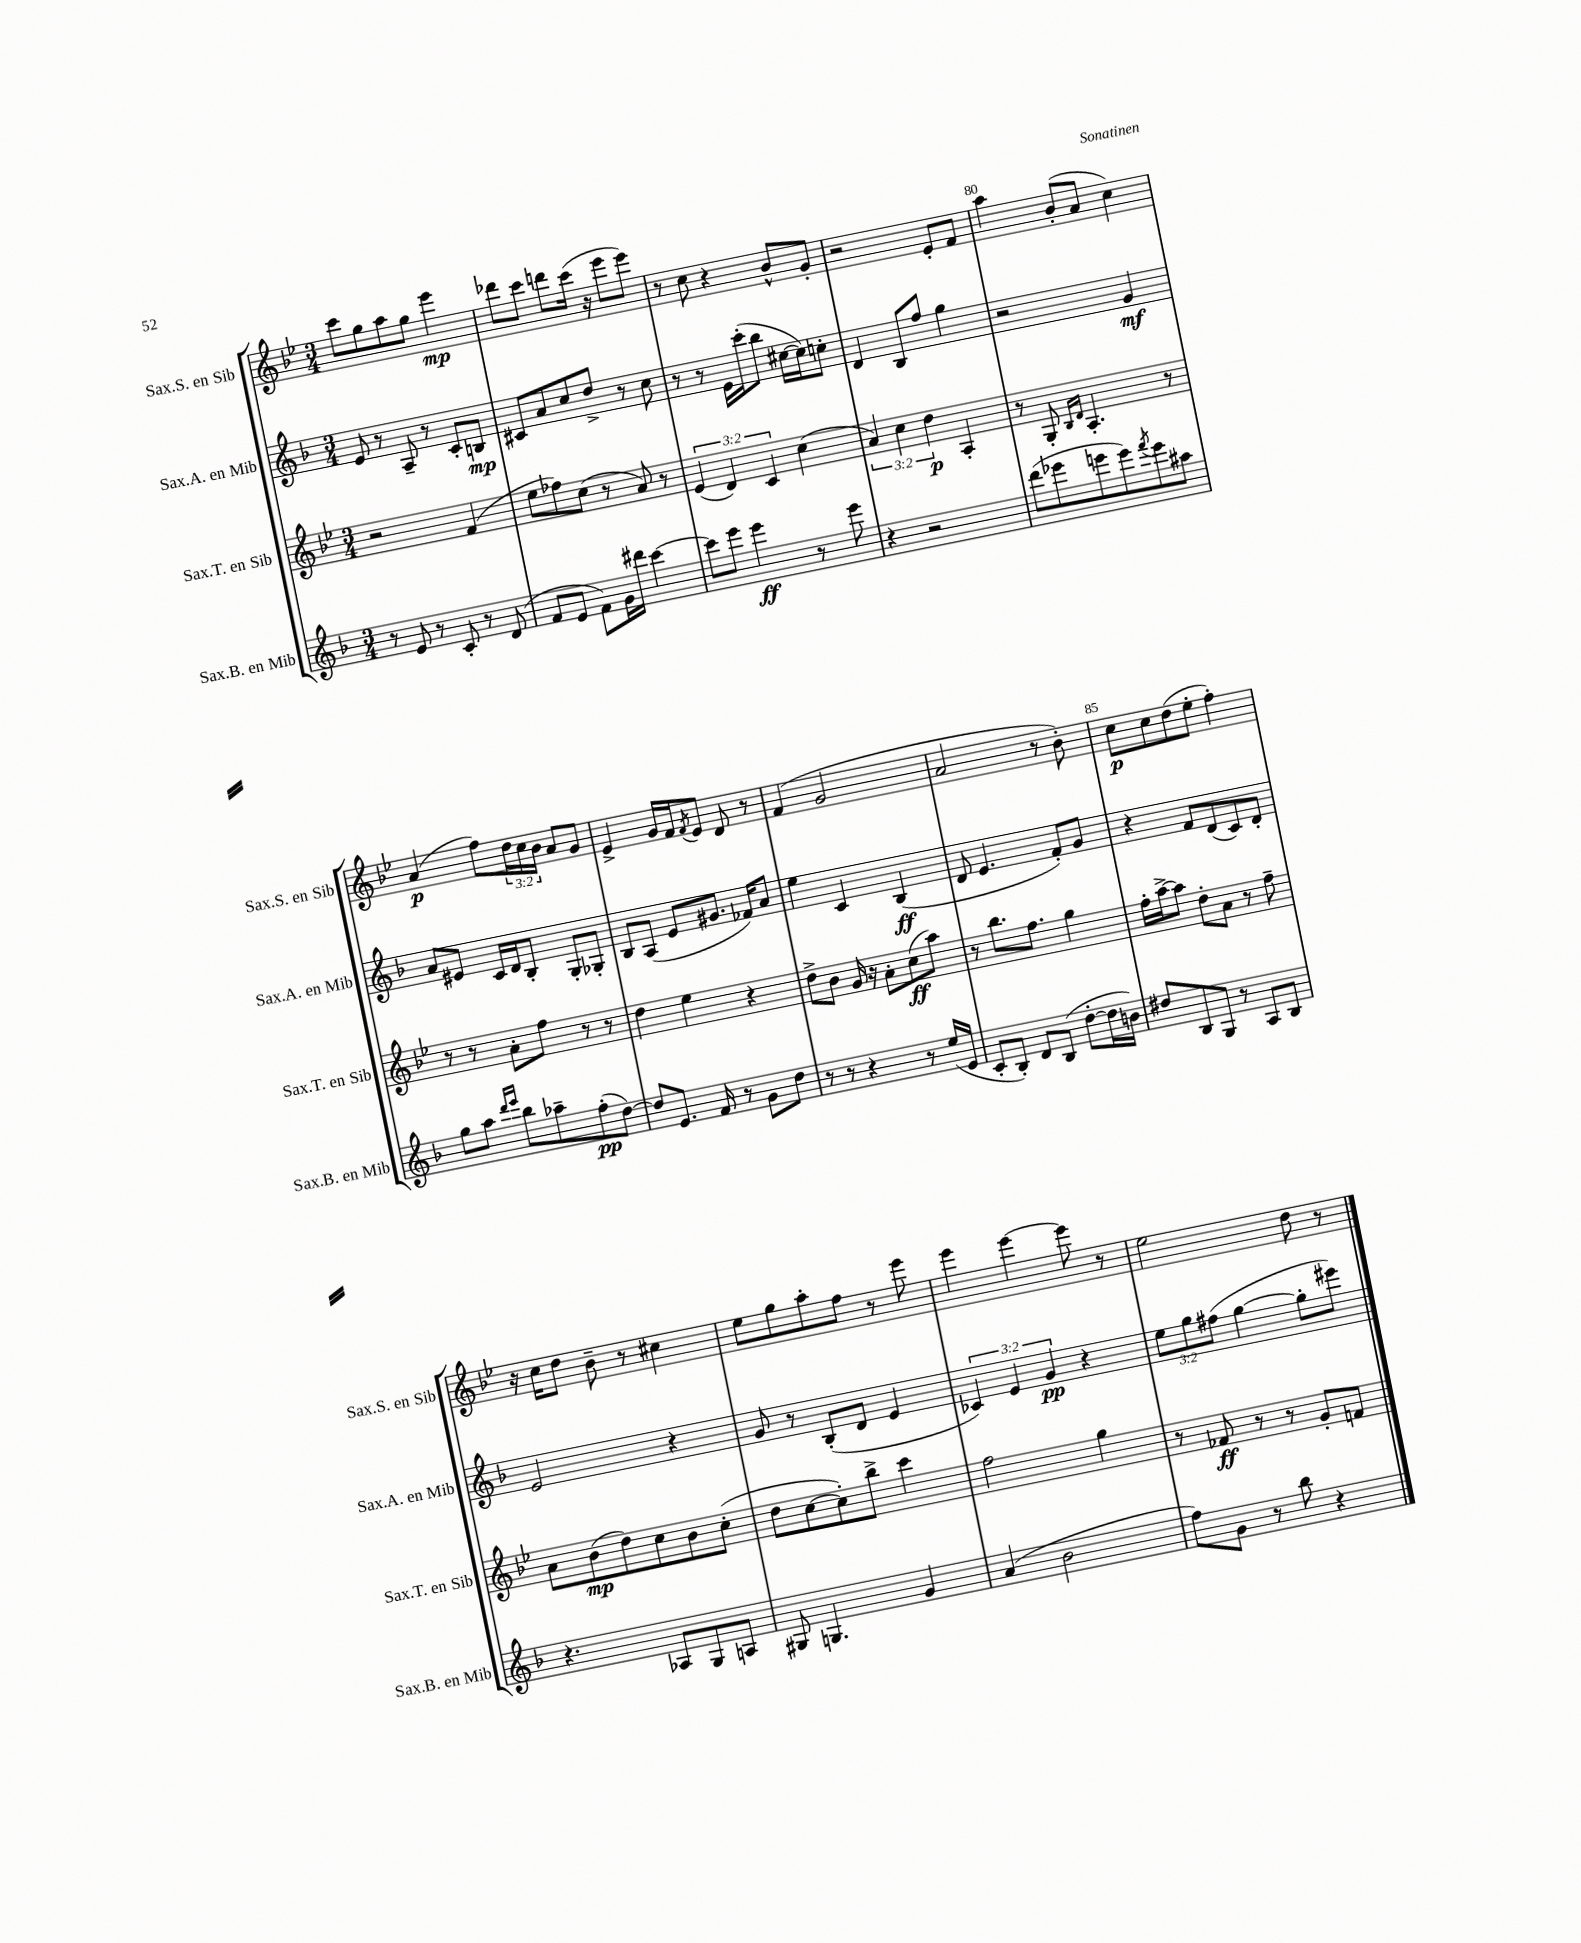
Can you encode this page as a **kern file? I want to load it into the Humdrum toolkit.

**kern	**kern	**kern	**kern
*staff4	*staff3	*staff2	*staff1
*clefG2	*clefG2	*clefG2	*clefG2
*k[b-]	*k[b-e-]	*k[b-]	*k[b-e-]
*M3/4	*M3/4	*M3/4	*M3/4
8r	2r	8e	8ccc
8e	.	8r	8gg
8r	.	8A~	8aa
8c'	.	8r	8gg
8r	(4f	8c'	4eee-
(8d	.	8B	.
=	=	=	=
8f	8ee-	8c#	8ddd-
8e	8ff-)	8a	8ccc
8f)	(8cc	8cc	8ddd
16g	8r	8dd^	(16ccc
16ddd#	.	.	16r
[4ccc	8a)	8r	8eee-
.	8r	8cc	8eee-)
=	=	=	=
8ccc]	(6e-	8r	8r
8eee	.	8r	8cc
.	6d)	.	.
4eee	.	16e	4r
.	.	(16ccc'	.
.	6c	.	.
.	.	8bb-	.
8r	(4cc	[16cc#	8b-^^
.	.	16cc#])	.
8eee	.	8cc'	8g'
=	=	=	=
4r	6a)	4d	2r
.	6cc	.	.
2r	.	8B-	.
.	6dd	.	.
.	.	8ff	.
.	4A'	4gg	8e-'
.	.	.	8f
=	=	=	=
(8ddd	8r	2r	4aa
8eee-	8G'	.	.
.	16qqB-	.	.
.	16qqd	.	.
8eee	4.A'	.	(8b-'
8eee)	.	.	8a
8qfff	.	.	.
8eee	.	4g	4cc)
8aa#	8r	.	.
=	=	=	=
8gg	8r	8a	(4a
8aa	8r	8e#	.
16qqddd	.	.	.
16qqeee	.	.	.
8bb-	8a'	16c	8ff)
.	.	16d	.
8aa-~	8ff	8B-'	24dd
.	.	.	24cc
.	.	.	24b-
(8ff'	8r	8G'	8a
[8dd)	8r	8G-'	8g
=	=	=	=
8dd]	4dd	8B-	4e-^
8.e	.	(8A	.
.	4ee-	8e	16g
16f	.	.	16f
.	.	.	8qf
8r	.	8.g#	8e-
8g	4r	.	8d
.	.	16f-)	.
8dd	.	8a	8r
=	=	=	=
8r	8dd^	4ee	(4f
8r	8b-	.	.
4r	16g	4c	2g
.	16r	.	.
.	8a'	.	.
8r	(8cc	(4B-	.
(16ee	8aa)	.	.
16e	.	.	.
=	=	=	=
8c'	8r	8d	2a
8B-')	8.bb-	4.e	.
8d	.	.	.
.	8.ff	.	.
(8B-	.	.	.
[8dd'	4gg	8f')	8r
16dd]	.	8g	8b-')
16b)	.	.	.
=	=	=	=
8dd#	16ff'	4r	8cc
.	[16aa^	.	.
8B-	8aa]	.	8cc
8G	8dd'	8f	(8dd
8r	8a	(8d	8ee-'
8A	8r	8c)	4ff')
8B-	8ff~	8d'	.
=	=	=	=
4.r	8a	2e	16r
.	.	.	16cc
.	(8b-	.	8dd
.	8dd)	.	8b-~
8A-	8cc	.	8r
8G	8b-	4r	4cc#
8A	(8cc'	.	.
=	=	=	=
8G#	8dd	8g	8ee-
4.G	[8cc	8r	8gg
.	8cc'])	(8B-'	8aa'
.	8bb-^	8d	8ff
4g	4ccc	4e	8r
.	.	.	8eee-
=	=	=	=
(4a	2ff	6c-)	4eee-
.	.	6e	.
2b-	.	.	[4eee-
.	.	6g	.
.	4gg	4r	8eee-]
.	.	.	8r
=	=	=	=
8ff)	8r	12ee	2ee-
.	.	12gg	.
8g	8f-	.	.
.	.	(12ff#	.
8r	8r	[4gg	.
8bb-	8r	.	.
4r	8g'	8gg']	8dd
.	8f	8eee#)	8r
==	==	==	==
*-	*-	*-	*-
